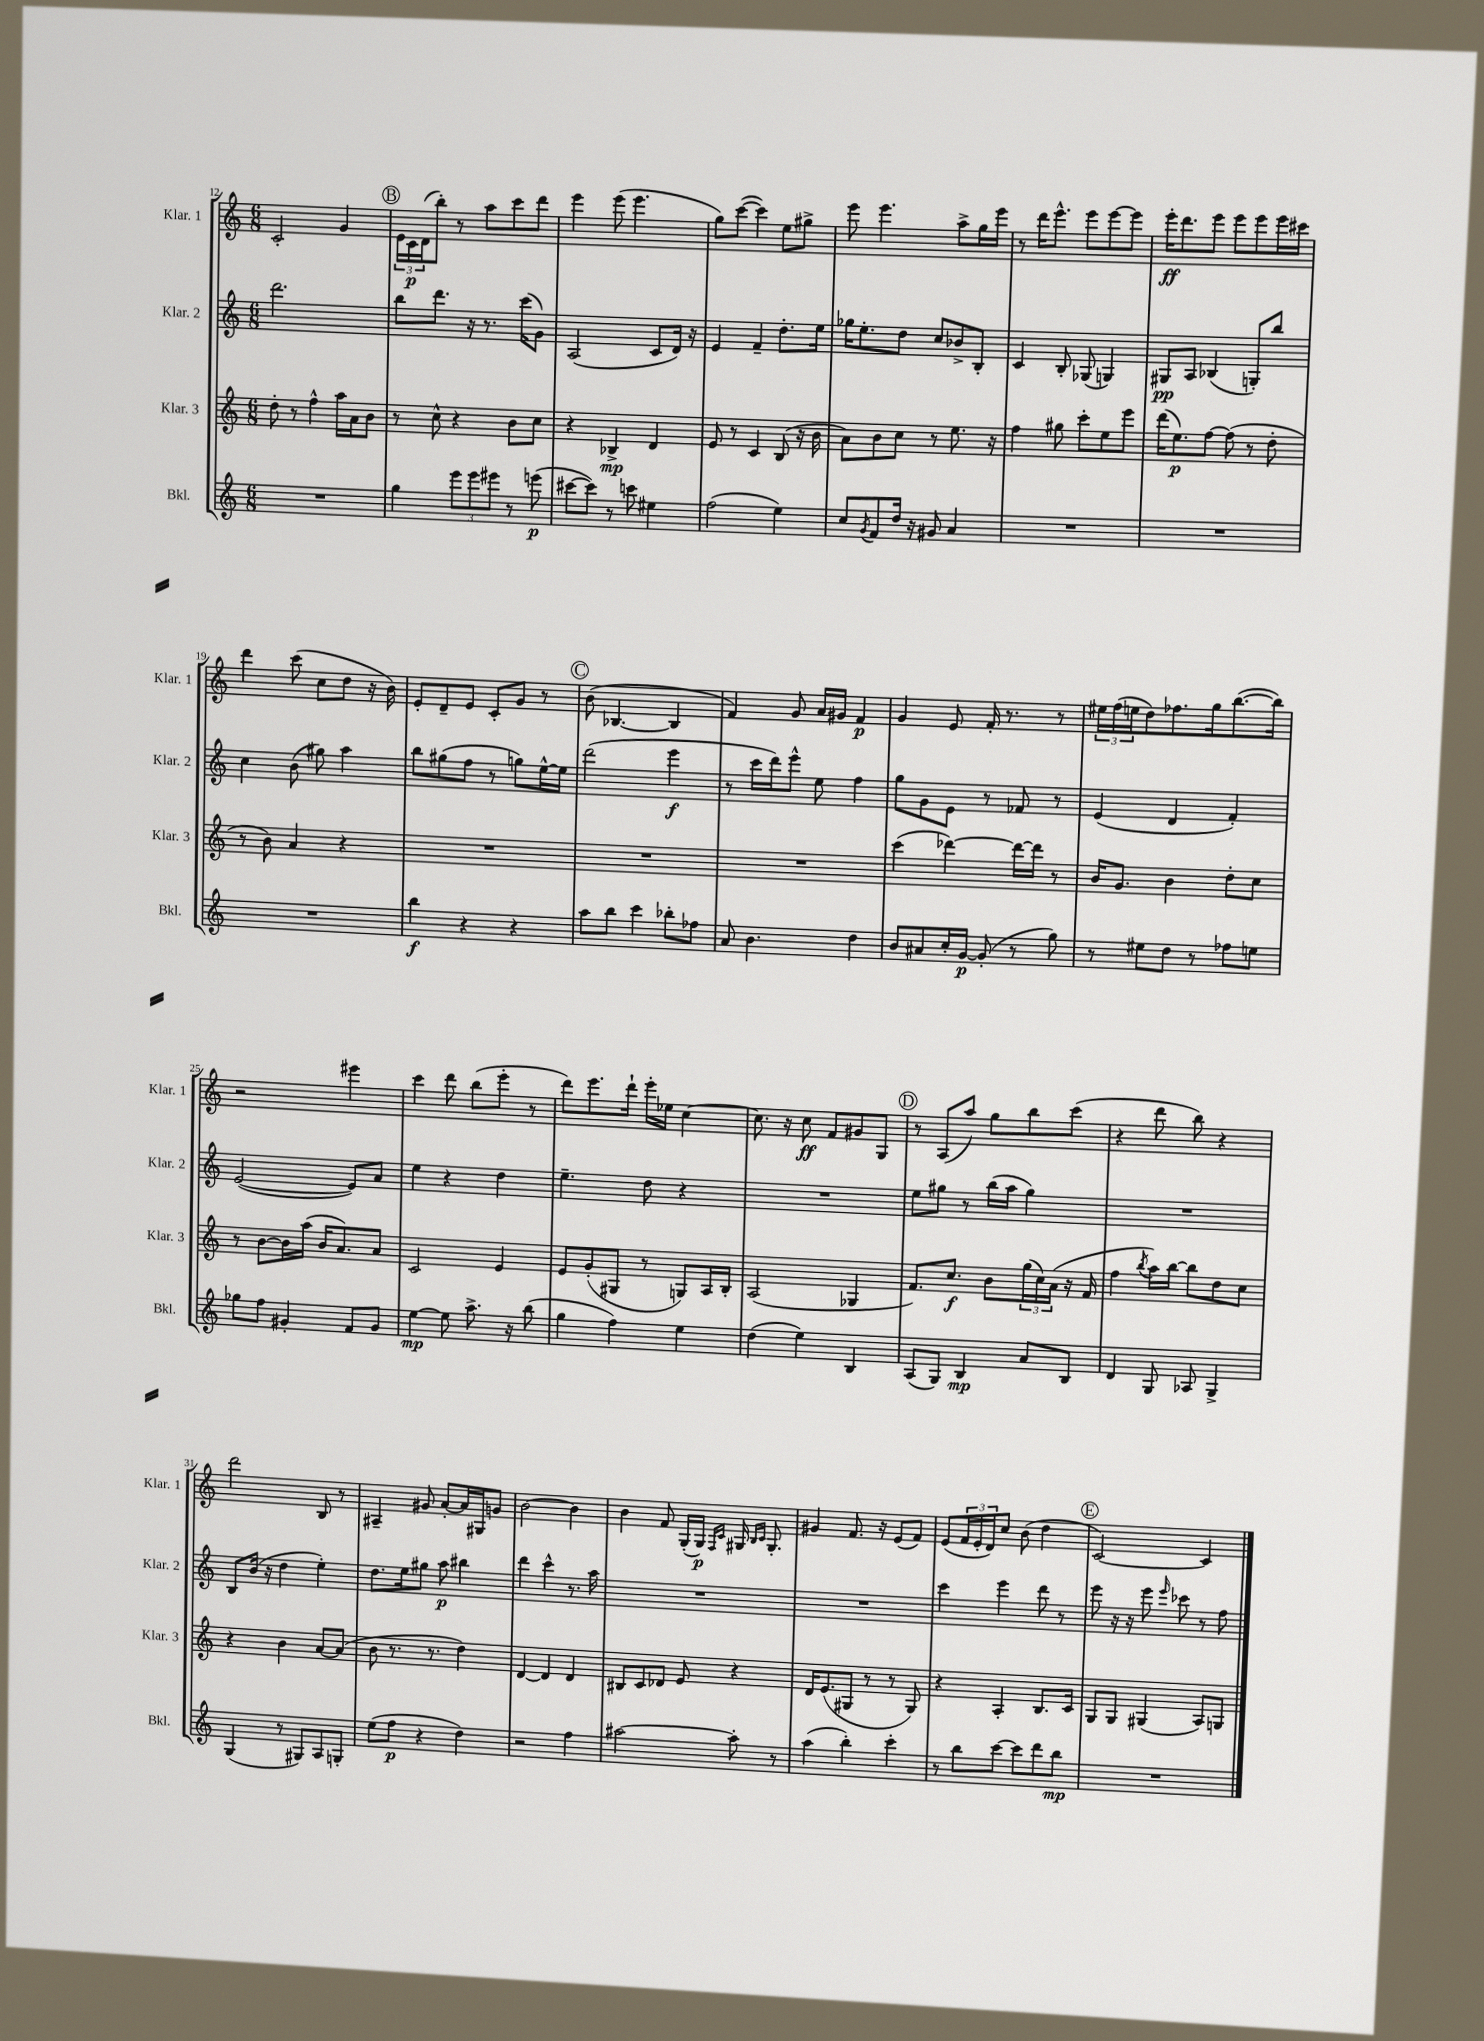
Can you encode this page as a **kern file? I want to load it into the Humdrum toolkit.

**kern	**kern	**kern	**kern
*staff4	*staff3	*staff2	*staff1
*clefG2	*clefG2	*clefG2	*clefG2
*k[]	*k[]	*k[]	*k[]
*M6/8	*M6/8	*M6/8	*M6/8
2.r	8dd'\	2.ddd\	2c'/
.	8r	.	.
.	4ff^^\	.	.
.	16aa\LL	.	4g/
.	16a\J	.	.
.	8b\J	.	.
=	=	=	=
4gg\	8r	8bb\L	24e\LL
.	.	.	24c\
.	.	.	(24d\J
.	8cc^^\	8.ddd\J	8bb'\J)
12eee\L	4r	.	8r
.	.	16r	.
12eee\	.	.	.
.	.	8.r	8aa\L
12eee#\J	.	.	.
8r	8b\L	.	8ccc\
.	.	(16ccc\LK	.
(8eee\	8cc\J	8g\J)	8ddd\J
=	=	=	=
[8ccc#\L	4r	(2A/	4eee\
8ccc#\]J)	.	.	.
8r	4B-^/	.	(8eee\
8ccc\	.	.	4.eee\
4ee#\	4d/	8c/L	.
.	.	16d/Jk)	.
.	.	16r	.
=	=	=	=
(2ff\	8e/	4e/	8gg\L)
.	8r	.	([8ccc\J
.	4c/	4f~/	4ccc\])
4ee\)	(8B/	8.dd'\L	8ee\L
.	16r	.	8gg#^\J
.	16b\	16ee\Jk	.
=	=	=	=
8cc/L	8a\L)	16gg-\LK	8eee\
.	.	8.ee'\	.
8qg/	.	.	.
8f/	8b\	.	4.eee\
16dd/Jk	8cc\J	8dd\J	.
16r	.	.	.
8g#/	8r	8cc/L	.
4a/	8.ee\	8b-^/	8aa^\L
.	.	8B'/J	16gg\L
.	16r	.	16eee\JJ
=	=	=	=
2.r	4ff\	4c/	8r
.	.	.	16ddd\LK
.	.	.	8.eee^^\J
.	8gg#\	8B'/	.
.	8ccc'\L	(8G-/	8eee\L
.	8ee\	4G/)	[8eee\
.	8eee\J	.	8eee\]J
=	=	=	=
2.r	(16ddd\LK	8G#/L	16eee'\LK
.	8.ee\)	.	8.ddd\
.	.	8A/J	.
.	[8ff\J	(4B-/	8eee\J
.	(8ff\]	.	8eee\L
.	8r	8G'/L)	8eee\
.	8dd'\	8bb/J	16eee\L
.	.	.	16ccc#\JJ
=	=	=	=
2.r	8r	4cc\	4ddd\
.	8b\)	.	.
.	4a/	(8b\	(8ccc\
.	.	8gg#\)	8cc\L
.	4r	4aa\	8dd\J
.	.	.	16r
.	.	.	16b\)
=	=	=	=
4bb\	2.r	8bb\L	8e'/L
.	.	(8gg#\	8d~/
4r	.	8ff\J	8e/J
.	.	8r	8c'/L
4r	.	8gg\L)	8g/J
.	.	[16ee^^\L	8r
.	.	16ee\]JJ	.
=	=	=	=
8aa\L	2.r	(2ddd\	(8b\
8bb\J	.	.	[4.B-/
4ccc\	.	.	.
8bb-'\L	.	4eee\	4B-/]
8ff-\J	.	.	.
=	=	=	=
8a/	2.r	8r	4f/)
4.b\	.	16ccc\LL	.
.	.	16ddd\J)	.
.	.	8eee^^\J	8g/
.	.	8ee\	16a/LL
.	.	.	16g#/JJ
4dd\	.	4ff\	4f/
=	=	=	=
8b/L	(4ccc\	8gg\L	4g/
8a#/	.	8g\	.
16cc'/L	[4ddd-\)	8e\J	8e/
[16g/JJ	.	.	.
(8g'/]	.	8r	16f'/
.	.	.	8.r
8r	16ddd-\_LL	8f-/	.
.	16ddd-\]JJ	.	.
8gg\)	8r	8r	8r
=	=	=	=
8r	16b/LK	(4e/	24ee#\LL
.	.	.	(24ff\
.	8.g/J	.	.
.	.	.	24ee\J
8ee#\L	.	.	8dd\)
8dd\J	4b\	4d/	8.ff-\
8r	.	.	.
.	.	.	16gg\k
8ff-\L	8dd'\L	4f'/)	([8.bb\
8ee\J	8cc\J	.	.
.	.	.	16bb\]Jk)
=	=	=	=
8gg-\L	8r	([2e/	2r
8ff\J	[8b\L	.	.
4g#'/	16b\]L	.	.
.	(16aa\JJ	.	.
.	16b/LK	.	.
.	8.a/)	.	.
8f/L	.	8e/]L)	4eee#\
8g#/J	8a/J	8a/J	.
=	=	=	=
[4ee\	2c/	4ee\	4ccc\
8ee\]	.	4r	8ddd\
8.aa^\	.	.	(8bb\L
.	4e/	4dd\	8eee'\J
16r	.	.	.
(8bb\	.	.	8r
=	=	=	=
4gg\	8e/L	4.ee~\	8ddd\L)
.	(8g'/	.	8.eee\
4ff\)	8G#/J	.	.
.	.	.	16ddd`\Jk
.	8r	8dd\	16eee'\LL
.	.	.	16ee-\JJ
4ee\	8G/L)	4r	[4cc\
.	16A/L	.	.
.	16B'/JJ	.	.
=	=	=	=
(4dd\	(2A/	2.r	8.cc\]
.	.	.	16r
4ee\)	.	.	8cc\
.	.	.	8f/L
4B/	4G-/	.	8g#/
.	.	.	8G/J
=	=	=	=
(8A/L	8.f/L)	8ee\L	8r
8G/J)	.	8gg#\J	(8A/L
.	8.cc/J	.	.
4B/	.	8r	8aa/J)
.	8b\L	(16bb\LL	8gg\L
.	.	16aa\JJ	.
8a/L	(24gg\L	4gg#\)	8bb\
.	24cc\)	.	.
.	(24a\JJ	.	.
8B/J	16r	.	(8ccc\J
.	16f/	.	.
=	=	=	=
4d/	4ff\	2.r	4r
.	8qbb/	.	.
8G/	16aa\LL)	.	8ddd\
.	[16bb\JJ	.	.
8A-/	8bb\]L	.	8bb\)
4G^/	8dd\	.	4r
.	8cc\J	.	.
=	=	=	=
(4G/	4r	8B/L	2ddd\
.	.	(16b/Jk	.
.	.	16r	.
8r	4b\	4dd\	.
8G#/L)	.	.	.
8A/	[8a/L	4ee'\)	8B/
8G'/J	(8a/]J	.	8r
=	=	=	=
(8ee\L	8b\	8.dd\L	4A#~/
8ff\J	8.r	.	.
.	.	16ee\k	.
4r	.	8gg#\J	8g#/
.	8.r	.	.
.	.	8aa\	[8a'/L
4dd\)	4dd\)	4bb#\	16a/]L
.	.	.	16G#/J
.	.	.	8g/J
=	=	=	=
2r	[4d/	4ddd\	[2b\
.	4d/]	4ccc^^\	.
4ff\	4d/	8.r	4b\]
.	.	16aa\	.
=	=	=	=
[2aa#\	8B#/L	2.r	4b\
.	8c/	.	.
.	8d-/J	.	8f/
.	8e/	.	(16G'/LL
.	.	.	16G/JJ)
.	.	.	16qqF/LL
.	.	.	16qqc/JJ
8aa#'\]	4r	.	16G#/
.	.	.	16qqB/LL
.	.	.	16qqc/JJ
.	.	.	8.G#'/
8r	.	.	.
=	=	=	=
(4aa\	16d/LK	2.r	4g#/
.	(8.e/	.	.
4bb'\)	8G#/J	.	8.f/
.	8r	.	.
.	.	.	16r
4ccc'\	8r	.	(8e/L
.	8G#/)	.	8f/J)
=	=	=	=
8r	4r	4ccc\	(8e/L
8bb\L	.	.	24f/L
.	.	.	24e'/
.	.	.	24d/J)
[8ccc\J	4A'/	4eee\	8cc/J
8ccc\]L	.	.	(8b\
8ddd\	8.B/L	8ddd\	4dd\
8bb\J	.	8r	.
.	16c/Jk	.	.
=	=	=	=
2.r	8G/L	8eee\	[2c/)
.	8G/J	16r	.
.	.	16r	.
.	(4G#/	8eee\	.
.	.	16qqeee/	.
.	.	8ccc-\	.
.	8A/L)	8r	4c/]
.	8G/J	8ff\	.
==	==	==	==
*-	*-	*-	*-
